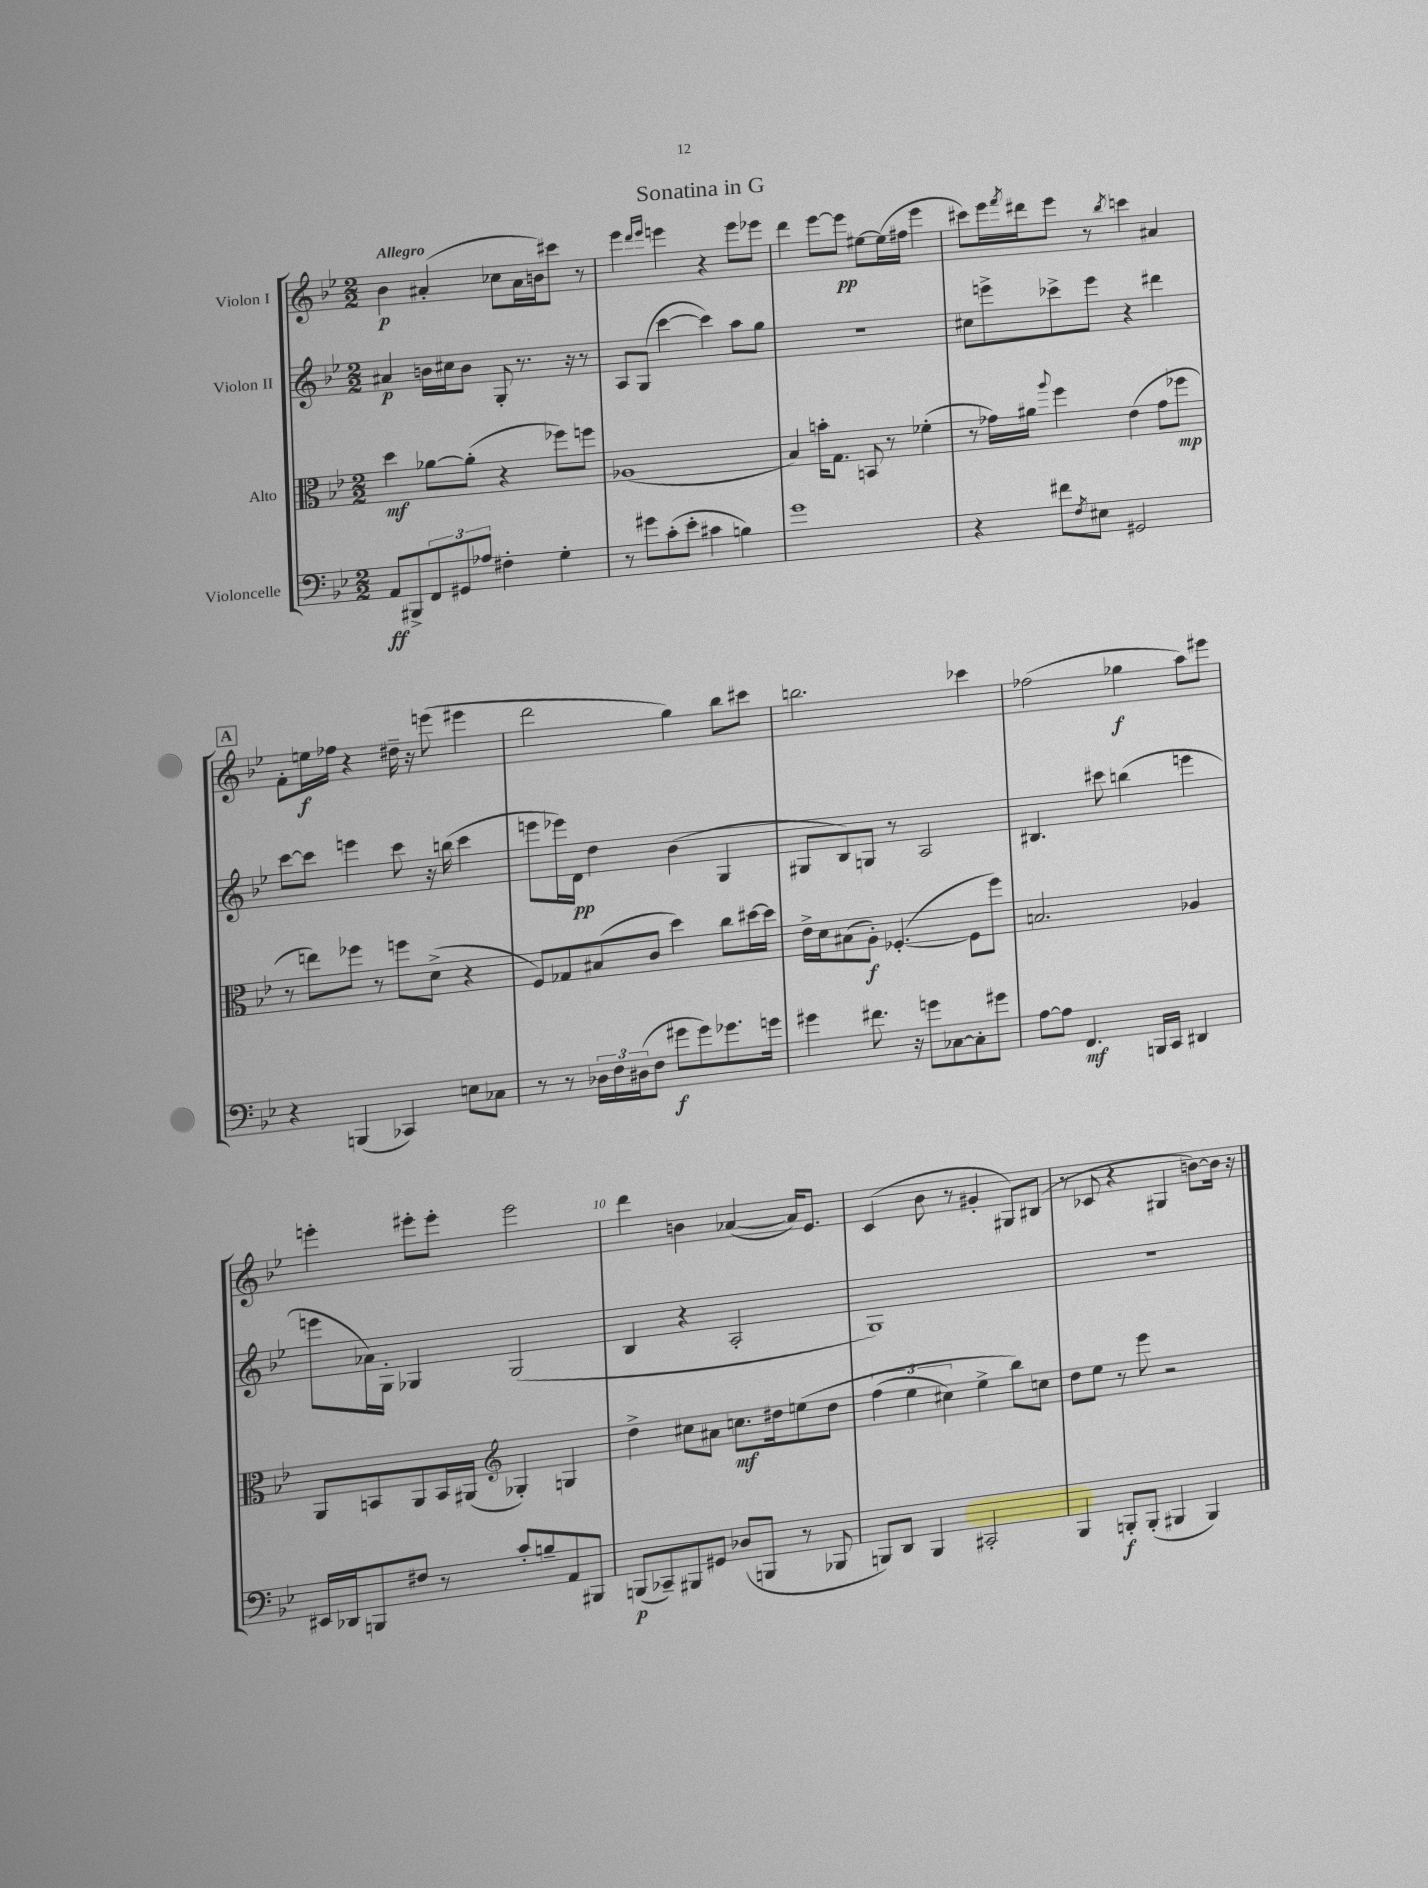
\header { title = "Sonatina in G" }
<<
\new StaffGroup <<
\new Staff = "s0" \with { instrumentName = "Violon I" } {
    \clef treble \key bes \major \numericTimeSignature \time 2/2 \tempo "Allegro"
    bes'4\p ais'4-.( ces''8 ais'16 b'16) cis'''8 r8 |
    ees'''4 \grace { d'''16 ees'''16 } e'''4 r4 e'''8 ees'''8 |
    d'''4 ees'''8~ ees'''8\pp eis''8~ eis''16( fis''16 ees'''4 |
    cis'''8) ees'''16 \acciaccatura { f'''8 } dis'''16 ees'''8 r8 \acciaccatura { bes''8 } c'''4 ais'4 |
    \mark \markup { \box "A" } f'8-. e''16\f fes''16 r4 dis''16-- r16 e'''8( eis'''4 |
    d'''2 g''4) bes''8 cis'''8 |
    b''2. ces'''4 |
    fes''2( ges''4\f a''8) eis'''8 |
    e'''4-. eis'''8-. eis'''8-. eis'''2 |
    d'''4 b'4 aes'4~( aes'16) ees'8. |
    c'4( bes'8 r8 gis'4-. gis8) bis8( |
    r8 ces'8 r4 gis4 b'8~) b'16 r16 \bar "|." |
}
\new Staff = "s1" \with { instrumentName = "Violon II" } {
    \clef treble \key bes \major \numericTimeSignature \time 2/2
    ais'4\p b'16 cis''16 b'8 g8-. r8. r16 r8 |
    a8 g8( c'''4~ c'''4) a''8 g''8 |
    r1 |
    cis''8 e'''8-> ces'''8-> e'''8 r4 dis'''4 |
    \mark \markup { \box "A" } c'''8~ c'''8 e'''4 c'''8 r16 b''16( c'''4 |
    e'''8 ees'''16) d'16\pp d''4 bes'4( g4 |
    gis8 bes8) g8 r8 a2 |
    bis4. cis'''8 b''4( e'''4 |
    e'''8 aes'16) g16-. ges4 ges2( |
    bes4 r4 a2-. |
    g1) |
    r1 \bar "|." |
}
\new Staff = "s2" \with { instrumentName = "Alto" } {
    \clef alto \key bes \major \numericTimeSignature \time 2/2
    d''4\mf aes'8~ aes'8-.( r4 fes''8) f''8 |
    aes1( |
    bes4) b'16-. g8. b,8 r8 fes'4-.( |
    r8 ges'16) ais'16 \appoggiatura { a''8 } f''4 ees'4( ges'8 fes''8\mp |
    \mark \markup { \box "A" } r8 e''8) fes''8 r8 f''8 d'8->( r4 |
    f8) ges8 bis8( c'8 d''4) c''8 dis''16~ dis''16 |
    ees'16-> d'16 bis8( a8-.\f) fes4.~-.( fes8 f''8) |
    b2. aes4 |
    a,8 b,8 a,8 b,16 ais,16( \clef treble ges4-.) g4 |
    d''4-> cis''8 ais'8 c''8.\mf dis''16 e''8\( dis''8 |
    \tuplet 3/2 { f''4( ees''4 cis''4) } ees''4-> bes''8\) c''8 |
    d''8 ees''8 r8 ees'''8 r2 \bar "|." |
}
\new Staff = "s3" \with { instrumentName = "Violoncelle" } {
    \clef bass \key bes \major \numericTimeSignature \time 2/2
    a,8\ff bis,,8-> \tuplet 3/2 { f,8 gis,8 aes8 } fis4-. g4-. |
    r8 gis'8 c'8-.( ees'8-. cis'4 b4) |
    g'1 |
    r4 fis'8 \acciaccatura { f8 } eis8 gis,2 |
    \mark \markup { \box "A" } r4 b,,4( ces,4) e8 ces8 |
    r8 r8 \tuplet 3/2 { des16 f16 dis16( } f8 gis'8\f gis'8) ges'8. g'16 |
    gis'4 fis'8. r16 g'8 ces8~ ces8-. gis'8 |
    a8~ a8 f,4.\mf b,,16 c,16 dis,4 |
    eis,16 des,16 b,,8 fis8 r8 c'8-. b8-- a,8 bis,,8 |
    b,,8\p( ces,8--) bis,,8 gis,8 des8( b,,8 r8 bes,,8 |
    b,,8) d,8 b,,4 cis,2-. |
    bes,,4 b,,8-.\f b,,8-.( bis,,4 bis,,4) \bar "|." |
}
>>
>>
\layout { \context { \Score \override BarNumber.break-visibility = ##(#f #t #t) barNumberVisibility = #(every-nth-bar-number-visible 5) } }
